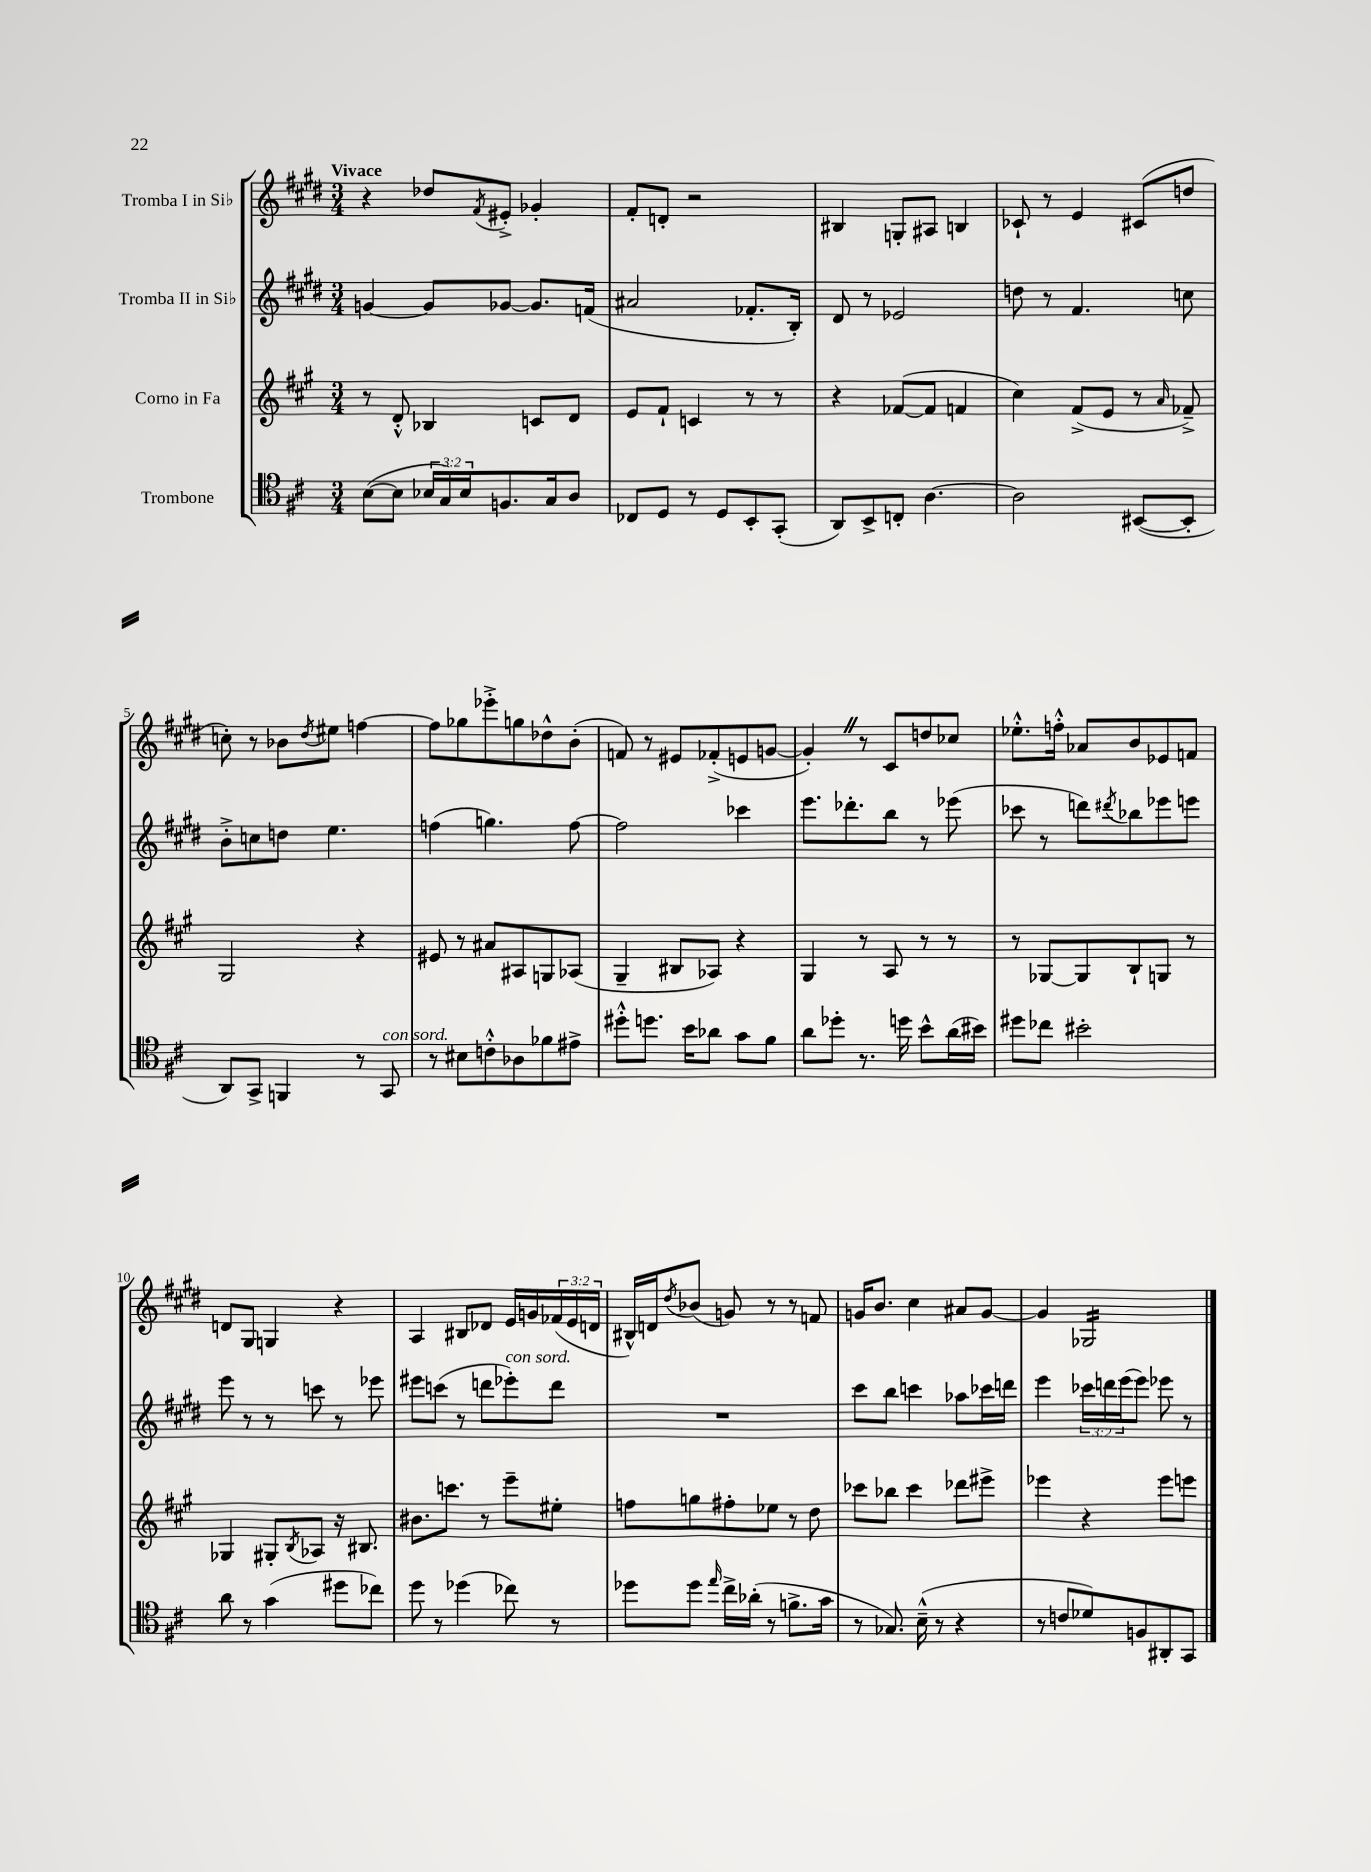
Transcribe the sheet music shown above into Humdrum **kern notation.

**kern	**kern	**kern	**kern
*staff4	*staff3	*staff2	*staff1
*clefC4	*clefG2	*clefG2	*clefG2
*k[f#c#]	*k[f#c#g#]	*k[f#c#g#d#]	*k[f#c#g#d#]
*M3/4	*M3/4	*M3/4	*M3/4
([8B	8r	[4g	4r
8B]	8d'^^	.	.
24B-	4B-	8g]	8dd-
24G)	.	.	.
24B-	.	.	.
.	.	.	8qf#
8.F	.	[8g-	8e#'^
.	8c	8.g-]	4g-'
16G	.	.	.
8A	8d	.	.
.	.	(16f	.
=	=	=	=
8C-	8e	2a#	8f#'
8D	8f#`	.	8d'
8r	4c	.	2r
8D	.	.	.
8BB'	8r	8.f-'	.
(8GG'	8r	.	.
.	.	16B')	.
=	=	=	=
8AA)	4r	8d#	4B#
8BB^	.	8r	.
8C'	([8f-	2e-	8G'
[4.A	8f-]	.	8A#
.	4f	.	4B
=	=	=	=
2A]	4cc#)	8dd	8c-`
.	.	8r	8r
.	(8f#^	4.f#	4e
.	8e	.	.
([8BB#	8r	.	(8c#
.	16qqa	.	.
8BB#']	8f-~^)	8cc	8dd
=	=	=	=
8AA)	2G#	8b'^	8cc')
8GG^	.	8cc	8r
4FF	.	8dd	8b-
.	.	.	8qdd#
.	.	4.ee	8ee#
8r	4r	.	[4ff
8GG	.	.	.
=	=	=	=
8r	8e#	(4ff	8ff]
8B#	8r	.	8gg-
8c'^^	8a#	4.gg)	8eee-'^
8A-	8A#	.	8gg
8f-	8G	.	8dd-^^
8e#^	(8A-	[8ff	(8b'
=	=	=	=
8dd#'^^	4G#~	2ff]	8f)
8.dd	.	.	8r
.	8B#	.	8e#
16b	.	.	.
8a-	8A-)	.	(8f-'^
8g	4r	4ccc-	8e
8f#	.	.	[8g
=	=	=	=
8a	4G#	8.eee	4g'])
8dd-'	.	.	.
.	.	8.ddd-'	.
8.r	8r	.	8r
.	8A	8bb	8c#
16dd	.	.	.
8b^^	8r	8r	8dd
(16a	8r	(8eee-	8cc-
16b#)	.	.	.
=	=	=	=
8dd#	8r	8ccc-	8.ee-'^^
8cc-	[8G-	8r	.
.	.	.	16ff'^^
2b#'	8G-]	8ddd)	8a-
.	.	8qddd#	.
.	8B`	8bb-	8b
.	8G	8eee-	8e-
.	8r	8eee	8f
=	=	=	=
8a	4G-	8eee	8d
8r	.	8r	8G#
(4g	8G#'	8r	4G
.	8qB	.	.
.	8A-	8ccc	.
8dd#	16r	8r	4r
.	8.B#	.	.
8cc-)	.	8eee-	.
=	=	=	=
8dd	8.b#	8eee#	4A
8r	.	(8ccc	.
.	8.ccc	.	.
(4dd-	.	8r	8B#
.	8r	8ddd	8d-
8cc-)	8eee~	8eee-')	16e
.	.	.	16g
8r	8ee#'	8ddd	(24f-
.	.	.	24e
.	.	.	24d
=	=	=	=
8dd-	8ff	2.r	16B#^^)
.	.	.	16d
.	.	.	8qdd#
8dd-	8gg	.	(8b-
16qqee	.	.	.
16cc#^	8ff#'	.	8g)
(16a-'	.	.	.
8r	8ee-	.	8r
8.f^	8r	.	8r
.	8dd	.	8f
16g	.	.	.
=	=	=	=
8r	8ccc-	8ccc#	16g
.	.	.	8.b
8.G-)	8bb-	8bb	.
.	4ccc-	4ccc	4cc#
(16B~^^	.	.	.
8r	.	.	.
4r	8ddd-	8aa-	8a#
.	8eee#^	16ccc-	[8g
.	.	16ddd	.
=	=	=	=
8r	4eee-	4eee	4g]
8c	.	.	.
8d-)	4r	24ccc-	2G-
.	.	24ddd	.
.	.	(24eee	.
8F	.	8eee)	.
8AA#'	8eee-	8eee-	.
8GG	8eee	8r	.
==	==	==	==
*-	*-	*-	*-
